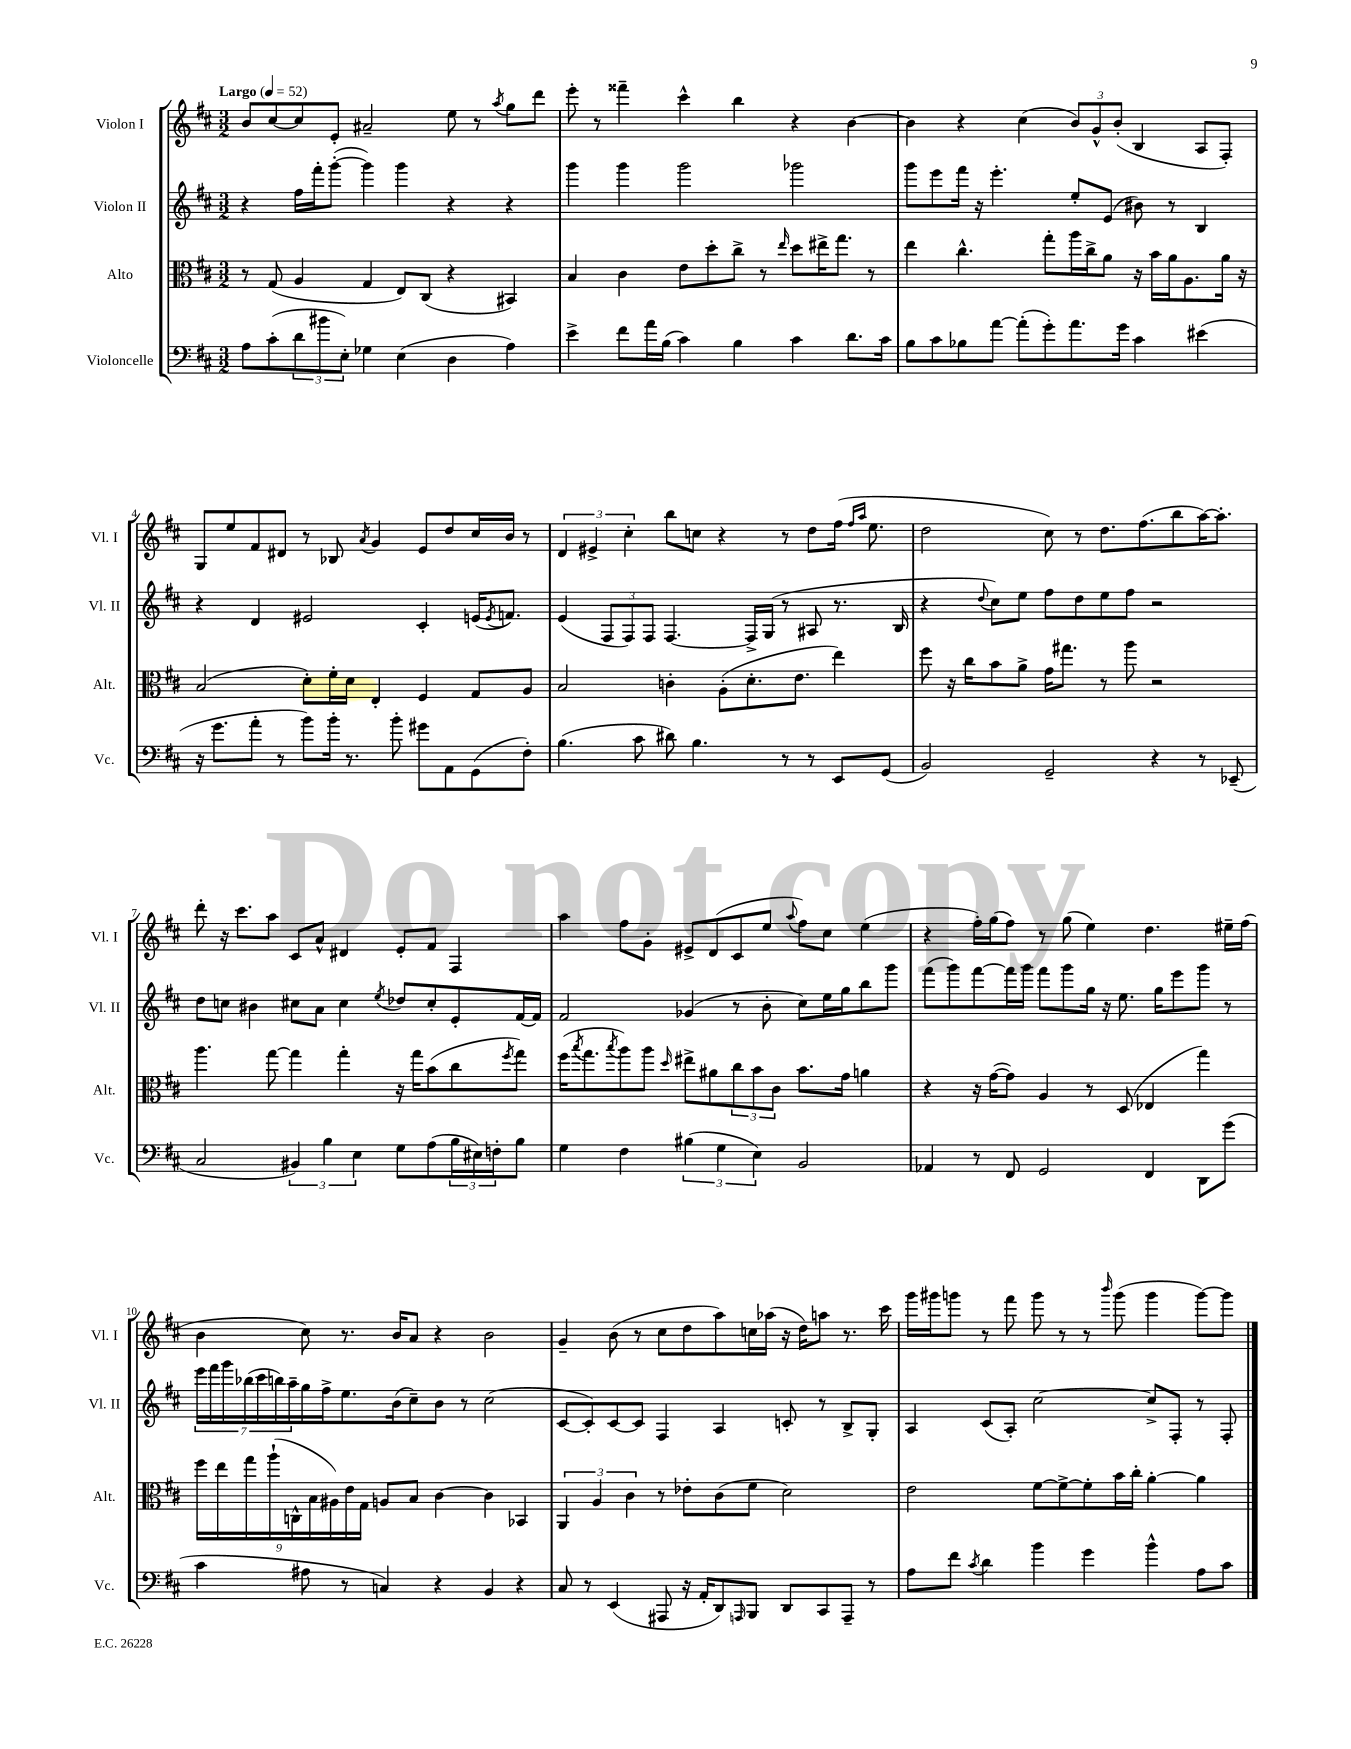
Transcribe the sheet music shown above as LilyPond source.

<<
\new StaffGroup <<
\new Staff = "s0" \with { instrumentName = "Violon I" shortInstrumentName = "Vl. I" } {
    \clef treble \key d \major \numericTimeSignature \time 3/2 \tempo "Largo" 4 = 52
    b'8 cis''8~ cis''8 e'8-. ais'2-- e''8 r8 \acciaccatura { a''8 } g''8 d'''8 |
    e'''8-. r8 fisis'''4-- cis'''4-^ b''4 r4 b'4~ |
    b'4 r4 cis''4( \tuplet 3/2 { b'8) g'8-^ b'8-.( } b4 a8 fis8-.) |
    g8 e''8 fis'8 dis'8 r8 bes8 \acciaccatura { a'8 } g'4 e'8 d''8 cis''16 b'16 r8 |
    \tuplet 3/2 { d'4 eis'4-> cis''4-. } b''8 c''8 r4 r8 d''8 fis''16( \grace { fis''16 a''16 } e''8. |
    d''2 cis''8) r8 d''8. fis''8.( b''8 a''16~) a''8.-. |
    d'''8-. r16 cis'''8. a''8 cis'8 a'8-^ dis'4 e'8-. fis'8 fis4 |
    a''4 fis''8 g'8-. eis'8-> d'8( cis'8 e''8 \appoggiatura { a''8 } fis''8) cis''8 e''4( |
    r4 fis''16-.) g''16( fis''8) r8 g''8( e''4) d''4. eis''16-- fis''16( |
    b'4 cis''8) r8. b'16 a'8 r4 b'2 |
    g'4-- b'8( r8 cis''8 d''8 a''8) c''16 aes''16( r16 d''16) a''8 r8. cis'''16 |
    g'''16 gis'''16 g'''8 r8 fis'''8 g'''8 r8 r8 \grace { b'''16 } g'''8( g'''4 g'''8~) g'''8 \bar "|." |
}
\new Staff = "s1" \with { instrumentName = "Violon II" shortInstrumentName = "Vl. II" } {
    \clef treble \key d \major \numericTimeSignature \time 3/2
    r4 fis''16 fis'''16-. g'''8~-.( g'''4) g'''4 r4 r4 |
    g'''4 g'''4 g'''2 ges'''2 |
    g'''8 e'''8 fis'''16 r16 e'''4.-. e''8-. e'8( bis'8) r8 b4 |
    r4 d'4 eis'2 cis'4-. e'16( \acciaccatura { e'8 } f'8.) |
    e'4( \tuplet 3/2 { fis8 fis8) fis8 } fis4.~ fis16-> g16( r8 ais8 r8. b16 |
    r4 \appoggiatura { d''8 } cis''8) e''8 fis''8 d''8 e''8 fis''8 r2 |
    d''8 c''8 bis'4 cis''8 a'8 cis''4 \acciaccatura { e''8 } des''8 cis''8-. e'8-. fis'16~ fis'16 |
    fis'2 ges'4( r8 b'8-. cis''8) e''16 g''16 b''8 g'''8 |
    fis'''8( g'''8) fis'''8~ fis'''16 g'''16 fis'''8 g'''8 g''16 r16 e''8. g''16 e'''8 g'''8 r8 |
    \tuplet 7/4 { e'''16 fis'''16 g'''16 bes''16( cis'''16 b''16) a''16-- } g''16 fis''16-> e''8. b'16( cis''8--) b'8 r8 cis''2( |
    cis'8~ cis'8-.) cis'8~ cis'8 fis4 a4 c'8-. r8 b8-> g8-. |
    a4 cis'8( a8-.) cis''2~ cis''8-> fis8-. r8 fis8-. \bar "|." |
}
\new Staff = "s2" \with { instrumentName = "Alto" shortInstrumentName = "Alt." } {
    \clef alto \key d \major \numericTimeSignature \time 3/2
    r8 g8( a4 g4 e8) cis8( r4 bis,4) |
    b4 cis'4 e'8 d''8-. cis''8-> r8 \grace { e''16 } d''8 eis''16-> g''8. r8 |
    e''4 cis''4.-^ g''8-. a''16 cis''16-> a'8 r16 b'16 a'16 a8. a'16 r16 |
    b2( d'8-.) fis'16-. d'16 e4-. fis4 g8 a8 |
    b2 c'4-. a8-.( d'8.-. e'8. e''4) |
    fis''8 r16 cis''16 b'8 a'8-> g'16 gis''8. r8 a''8 r2 |
    a''4. g''8~ g''4 g''4-. r16 g''16 b'8( cis''8 \acciaccatura { fis''8 } g''8) |
    fis''16( \acciaccatura { b''8 } g''8. \acciaccatura { b''8 } a''8) a''8 \grace { d''16 } eis''8-> ais'8 \tuplet 3/2 { cis''8 b'8 cis'8 } b'8. g'16 a'4 |
    r4 r16 g'16~( g'8) a4 r8 d8( ees4 g''4) |
    \tuplet 9/8 { fis''16 e''16 g''16 a''16-!( c16-^ b16 ais16) e'16 g16 } a8 b8 cis'4~ cis'4 bes,4 |
    \tuplet 3/2 { a,4 a4 cis'4 } r8 ees'8-. cis'8( fis'8 d'2) |
    e'2 fis'8~ fis'8~-> fis'8-. b'16 cis''16-. a'4~-. a'4 \bar "|." |
}
\new Staff = "s3" \with { instrumentName = "Violoncelle" shortInstrumentName = "Vc." } {
    \clef bass \key d \major \numericTimeSignature \time 3/2
    a8 cis'8-.( \tuplet 3/2 { d'8 bis'8 e8-.) } ges4 e4( d4 a4) |
    e'4-> fis'8 a'16 b16( cis'4) b4 cis'4 d'8. cis'16 |
    b8 cis'8 bes8 a'8~ a'8-.( g'8-.) a'8. g'16 cis'4 eis'4( |
    r16 g'8. a'8-. r8 b'8) b'16-. r8. b'8-. gis'8 a,8 g,8( fis8-.) |
    b4.( cis'8 dis'8) b4. r8 r8 e,8 g,8( |
    b,2) g,2-- r4 r8 ees,8--( |
    cis2 \tuplet 3/2 { bis,4) b4 e4 } g8 a8( \tuplet 3/2 { b16 eis16) f16-. } b8 |
    g4 fis4 \tuplet 3/2 { bis4( g4 e4) } b,2 |
    aes,4 r8 fis,8 g,2 fis,4 d,8 g'8( |
    cis'4 ais8 r8 c4) r4 b,4 r4 |
    cis8 r8 e,4( ais,,8 r16 a,16-. d,8) \grace { a,,16 } b,,8 d,8 cis,8 a,,8-- r8 |
    a8 fis'8 \acciaccatura { cis'8 } d'4 b'4 g'4 b'4-^ a8 cis'8 \bar "|." |
}
>>
>>
